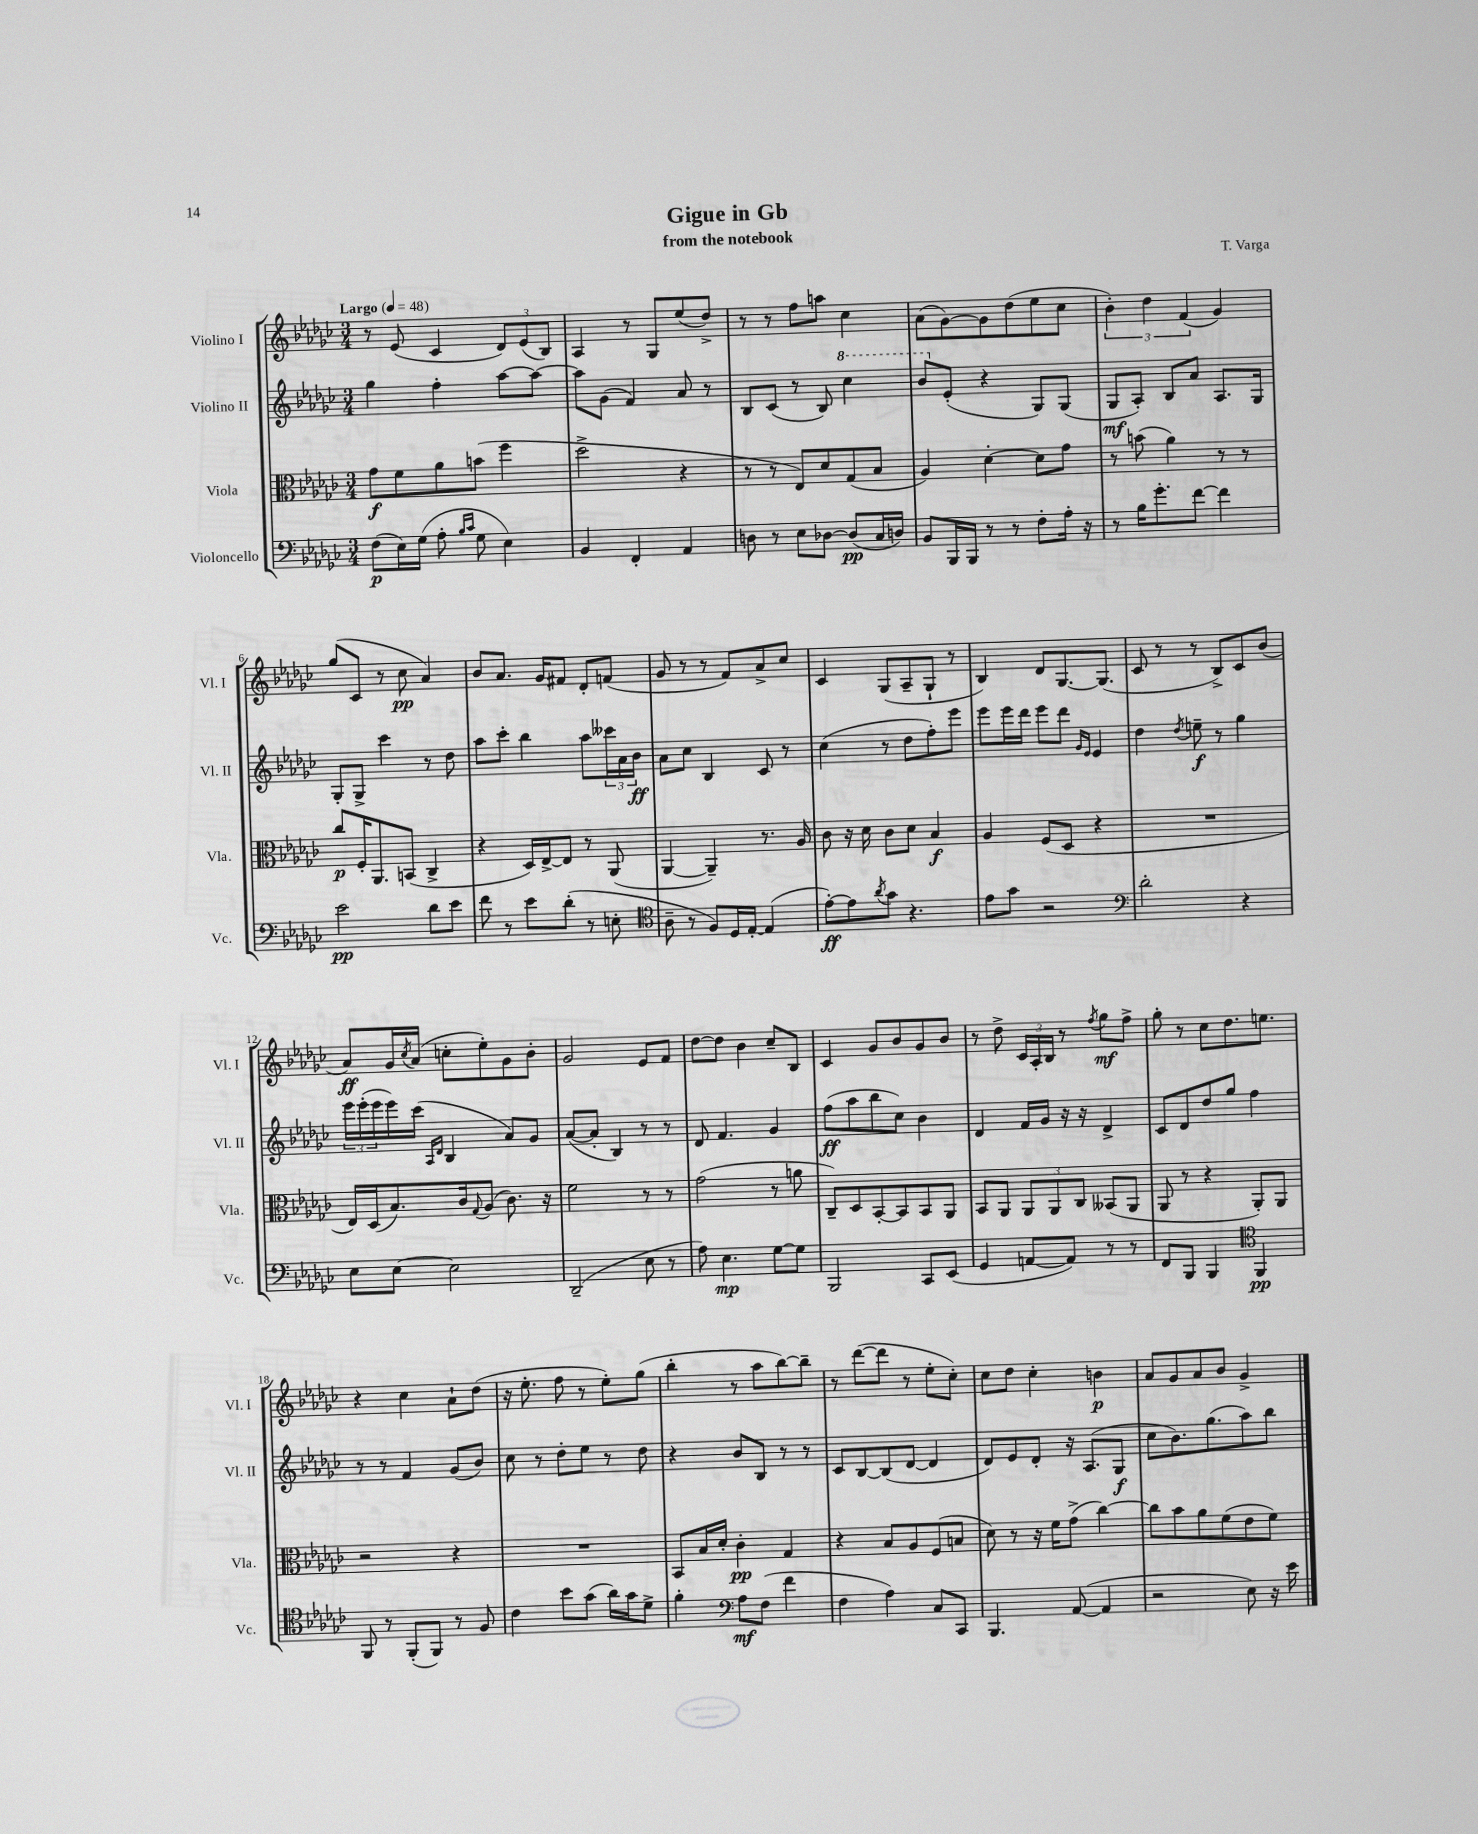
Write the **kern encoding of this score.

**kern	**kern	**kern	**kern
*staff4	*staff3	*staff2	*staff1
*clefF4	*clefC3	*clefG2	*clefG2
*k[b-e-a-d-g-c-]	*k[b-e-a-d-g-c-]	*k[b-e-a-d-g-c-]	*k[b-e-a-d-g-c-]
*M3/4	*M3/4	*M3/4	*M3/4
*MM48	*MM48	*MM48	*MM48
(8F	8g-	4gg-	8r
16E-)	8f	.	(8e-
(16G-	.	.	.
8A-'	8a-	4ff'	4c-
16qqB-	.	.	.
16qqc-	.	.	.
8G-	(8b	.	.
4E-)	4ff	[8aa-	12d-)
.	.	.	(12e-
.	.	8aa-_	.
.	.	.	12B-)
=	=	=	=
4BB-	2dd-^	8aa-]	4A-
.	.	(8g-	.
4FF'	.	4f)	8r
.	.	.	8G-
4AA-	4r	8a-	(8ee-
.	.	8r	8dd-^)
=	=	=	=
8D	8r	8B-	8r
8r	8r	(8c-	8r
8E-	8E-)	8r	8ff
[8D-	8d-	8B-)	8aa
(8D-]	(8G-	4ccc-	4cc-
16C-	8B-	.	.
16D)	.	.	.
=	=	=	=
8BB-	4A-)	8bb-	(8a-
16BBB-	.	(8e-'	[8g-)
16BBB-	.	.	.
8r	[4d-'	4r	8g-]
8r	.	.	(8dd-
8F'	8d-]	8G-)	8ee-
16A-'	8g-	(8G-	8cc-
16r	.	.	.
=	=	=	=
8r	8r	8G-	6b-')
16B-	(8b	8A-')	.
.	.	.	6dd-
8.g-'	.	.	.
.	4a-)	8B-	.
.	.	.	(6f
[8f	.	8a-	.
4f]	8r	8.A-	4g-)
.	8r	.	.
.	.	16G-	.
=	=	=	=
2e-	8cc-	8G-'	(8gg-
.	16F'	8G-^	8c-
.	8.AA-	.	.
.	.	4ccc-	8r
.	(8BB	.	8cc-
8d-	4C-^	8r	4a-)
8e-	.	8dd-	.
=	=	=	=
8f	4r	8aa-	8b-
8r	.	8ccc-'	8.a-
8e-	16D-)	4bb-	.
.	[16E-^	.	16g-
(8d-'	8E-]	.	8f#
8r	8r	8aa-	8d-'
8E'	(8AA-	24ccc--	(8f
.	.	24a-	.
.	.	24b-	.
=	=	=	=
*clefC4	*	*	*
8A-~	[4AA-	8a-	8g-
8r	.	8cc-	8r
8F)	4AA-~])	4B-	8r
16D-	.	.	8f)
[16E-'	.	.	.
(4E-]	8.r	8c-	8a-^
.	.	8r	8cc-
.	16A-	.	.
=	=	=	=
[8e-')	8c-	(4cc-	4c-
8e-]	16r	.	.
.	16d-	.	.
8qa-	.	.	.
8g-	8c-	8r	(8G-
4.r	8d-	8dd-	8A-~
.	4B-	8ff')	8G-`
.	.	8eee-	8r
=	=	=	=
8e-	4A-	8eee-	4B-)
8g-	.	16eee-	.
.	.	16ddd-	.
2r	(8F	8eee-	8d-
.	8D-	8ddd-	[8.G-
.	.	16qqg-	.
.	.	16qqe-	.
.	4r	4e-	.
.	.	.	(8.G-]
=	=	=	=
*clefF4	*	*	*
2d-'	2.r	4dd-	8c-
.	.	.	8r
.	.	8qdd-	.
.	.	8ee~	8r
.	.	8r	8B-^)
4r	.	4gg-	8c-
.	.	.	(8b-
=	=	=	=
8E-	16E-)	24eee-	8a-)
.	.	(24eee-'	.
.	(16D-	.	.
.	.	24eee-	.
[8E-	8.B-)	16eee-)	16g-
.	.	.	8qcc-
.	.	(16ccc-	(16a-
.	.	16qqA-	.
.	.	16qqd-	.
2E-]	.	4B-	8cc'
.	16c-	.	.
.	8qqG-	.	.
.	(8A-	.	8ee-')
.	8.c-)	8a-)	8g-
.	.	8g-	8b-'
.	16r	.	.
=	=	=	=
(2DD-~	2f	([8a-	2g-
.	.	8a-']	.
.	.	4B-)	.
8E-	8r	8r	8e-
8r	8r	8r	8f
=	=	=	=
8A-)	(2g-	8d-	[8dd-
4.E-	.	4.f	8dd-]
.	.	.	4b-
[8G-	8r	4g-	8cc-~
8G-]	8a	.	8B-
=	=	=	=
2BBB-	8C-~)	(8ff	4c-
.	8D-	8aa-	.
.	[8BB-'	8bb-	8g-
.	8BB-]	8cc-)	8b-
8CC-	8BB-	4b-	8g-
(8EE-	8AA-	.	8b-
=	=	=	=
4GG-	8BB-	4d-	8r
.	8AA-	.	8dd-^
[8AA	12AA-	16f	24c-
.	.	.	24A-'
.	.	16g-	.
.	12AA-	.	24B-
8AA])	.	16r	8r
.	12C-	.	.
.	.	16r	.
.	.	.	8qff
8r	(8BB--	4d-^	8gg-
8r	8AA-	.	8ff^
=	=	=	=
8FF	8AA-	8c-	8gg-'
8BBB-	8r	8d-	8r
4BBB-	4r	8dd-	8cc-
.	.	8gg-	8.dd-
*clefC4	*	*	*
4FF	8AA-')	4ff	.
.	.	.	8.ee
.	8AA-	.	.
=	=	=	=
8FF	2r	8r	4r
8r	.	8r	.
(8FF'	.	4f	4cc-
8FF)	.	.	.
8r	4r	(8g-	8a-`
8F	.	8b-)	(8dd-
=	=	=	=
4c-	2.r	8cc-	16r
.	.	.	8.ee-'
.	.	8r	.
8b-	.	8dd-'	8ff
(8g-	.	8ee-	8r
16a-)	.	8r	8ee-')
16g-	.	.	.
8d-^	.	8dd-	(8gg-
=	=	=	=
4f'	8BB-	4r	4bb-'
.	16B-	.	.
.	16d-'	.	.
*clefF4	*	*	*
8A-	4c-'	8b-	8r
(8F	.	8B-	8aa-
4f	4G-	8r	[8bb-)
.	.	8r	8bb-~]
=	=	=	=
4F	4r	8c-	8r
.	.	[8B-	([8ddd-
4A-)	8B-	(8B-]	8ddd-]
.	8A-	[8d-	8r
8C-	(8F	4d-]	8ee-'
8CC-	8B	.	8cc-')
=	=	=	=
4.BBB-	8d-)	8d-)	8cc-
.	8r	8e-	8dd-
.	16r	8d-'	4cc-'
.	16f	.	.
([8AA-	(8g-^	16r	.
.	.	(8.A-	.
4AA-]	[4cc-)	.	4b
.	.	8G-	.
=	=	=	=
2r	8cc-]	8cc-	8a-
.	8b-	8.b-)	8g-
.	8a-	.	8a-
.	.	(8.gg-	.
.	(8f	.	8b-
8E-)	8e-	8aa-)	4g-^
16r	8f)	8bb-	.
16e-	.	.	.
==	==	==	==
*-	*-	*-	*-
